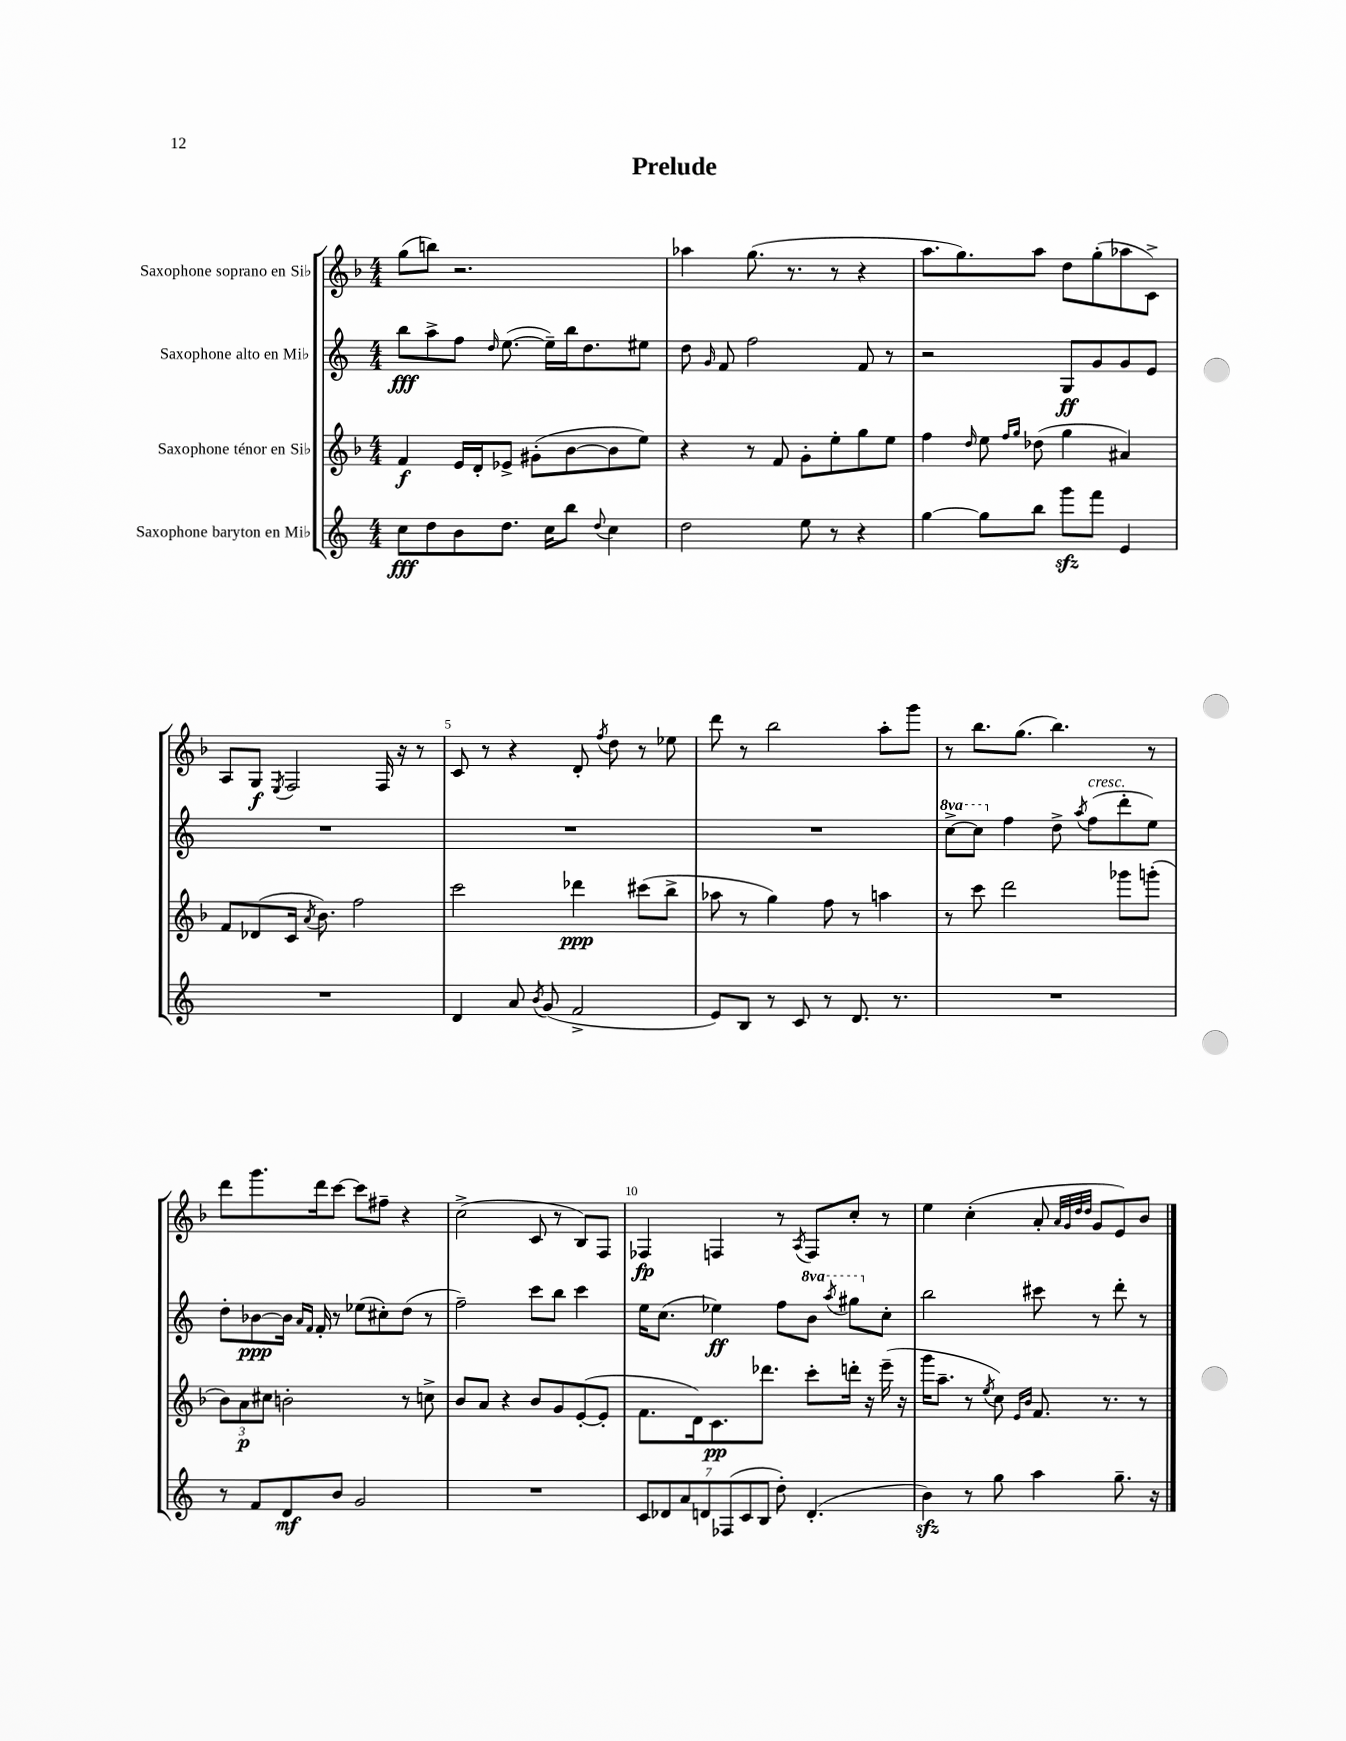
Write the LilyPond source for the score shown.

\header { title = "Prelude" }
<<
\new StaffGroup <<
\new Staff = "s0" \with { instrumentName = "Saxophone soprano en Sib" } {
    \clef treble \key f \major \numericTimeSignature \time 4/4
    \autoBeamOff g''8[( b''8]) r2. |
    aes''4 g''8.( r8. r8 r4 |
    a''8.[ g''8.) a''8] d''8[ g''8-.( aes''8 c'8]->) |
    a8[ g8]\f \acciaccatura { e8 } f2 f16 r16 r8 |
    c'8 r8 r4 d'8-. \acciaccatura { f''8 } d''8 r8 ees''8 |
    d'''8 r8 bes''2 a''8[-. g'''8] |
    r8 bes''8.[ g''8.]( bes''4.) r8 |
    d'''8[ g'''8. d'''16 c'''8]~ c'''8[ fis''8]-- r4 |
    c''2->( c'8 r8 bes8[) f8] |
    fes4\fp f4 r8 \acciaccatura { a8 } f8[ c''8]-. r8 |
    e''4 c''4-.( a'8-. \grace { a'32[ g'32 d''32 d''32] } g'8[ e'8) bes'8] \bar "|." |
}
\new Staff = "s1" \with { instrumentName = "Saxophone alto en Mib" } {
    \clef treble \key c \major \numericTimeSignature \time 4/4 \set Staff.ottavationMarkups = #ottavation-simple-ordinals
    \autoBeamOff b''8[\fff a''8-> f''8] \grace { d''16 } e''8.~( e''16[--) b''16 d''8. eis''8] |
    d''8 \grace { g'16 } f'8 f''2 f'8 r8 |
    r2 g8[\ff g'8 g'8 e'8] |
    R1 |
    R1 |
    R1 |
    \ottava #1 c'''8[~-> c'''8] \ottava #0 f''4 d''8-> \acciaccatura { a''8 } f''8[^\markup { \italic "cresc." }( d'''8-. e''8]) |
    d''8[-. bes'8~\ppp bes'16] \grace { a'16[ f'16] } f'16-. r8 ees''8[( cis''8-.) d''8]( r8 |
    f''2--) c'''8[ b''8] c'''4 |
    e''16[ c''8.]( ees''4\ff) f''8[ \ottava #1 b''8] \acciaccatura { a'''8 } gis'''8[ \ottava #0 c''8]-. |
    b''2 cis'''8 r8 d'''8-. r8 \bar "|." |
}
\new Staff = "s2" \with { instrumentName = "Saxophone ténor en Sib" } {
    \clef treble \key f \major \numericTimeSignature \time 4/4
    \autoBeamOff f'4\f e'16[ d'16-. ees'8]-> gis'8[-.( bes'8~ bes'8 e''8]) |
    r4 r8 f'8 g'8[-. e''8-. g''8 e''8] |
    f''4 \grace { d''16 } e''8 \grace { f''16[ g''16] } des''8( g''4 ais'4) |
    f'8[ des'8( c'16] \acciaccatura { a'8 } bes'8.) f''2 |
    c'''2 des'''4\ppp cis'''8[( bes''8]-> |
    aes''8 r8 g''4) f''8 r8 a''4 |
    r8 c'''8 d'''2 ges'''8[ g'''8]-.( |
    \tuplet 3/2 { bes'8[) a'8\p cis''8] } b'2-. r8 c''8-> |
    bes'8[ a'8] r4 bes'8[ g'8 e'8~-.( e'8]-. |
    f'8.[ d'16) c'8.\pp des'''8.] c'''8[-. d'''16]-. r16 e'''16--( r16 |
    g'''16[ a''8.]-- r8 \acciaccatura { e''8 } c''8) \grace { e'16[ bes'16] } f'8. r8. r8 \bar "|." |
}
\new Staff = "s3" \with { instrumentName = "Saxophone baryton en Mib" } {
    \clef treble \key c \major \numericTimeSignature \time 4/4
    \autoBeamOff c''8[\fff d''8 b'8 d''8.] c''16[ b''8] \appoggiatura { d''8 } c''4 |
    d''2 e''8 r8 r4 |
    g''4~ g''8[ b''8] g'''8[\sfz f'''8] e'4 |
    R1 |
    d'4 a'8 \acciaccatura { b'8 } g'8( f'2-> |
    e'8[) b8] r8 c'8 r8 d'8. r8. |
    R1 |
    r8 f'8[ d'8\mf b'8] g'2 |
    R1 |
    \tuplet 7/4 { c'8[ des'8 a'8 d'8 fes8( c'8 b8] } d''8-.) d'4.-.( |
    b'4\sfz) r8 g''8 a''4 g''8.-- r16 \bar "|." |
}
>>
>>
\layout { \context { \Score \override BarNumber.break-visibility = ##(#f #t #t) barNumberVisibility = #(every-nth-bar-number-visible 5) } }
